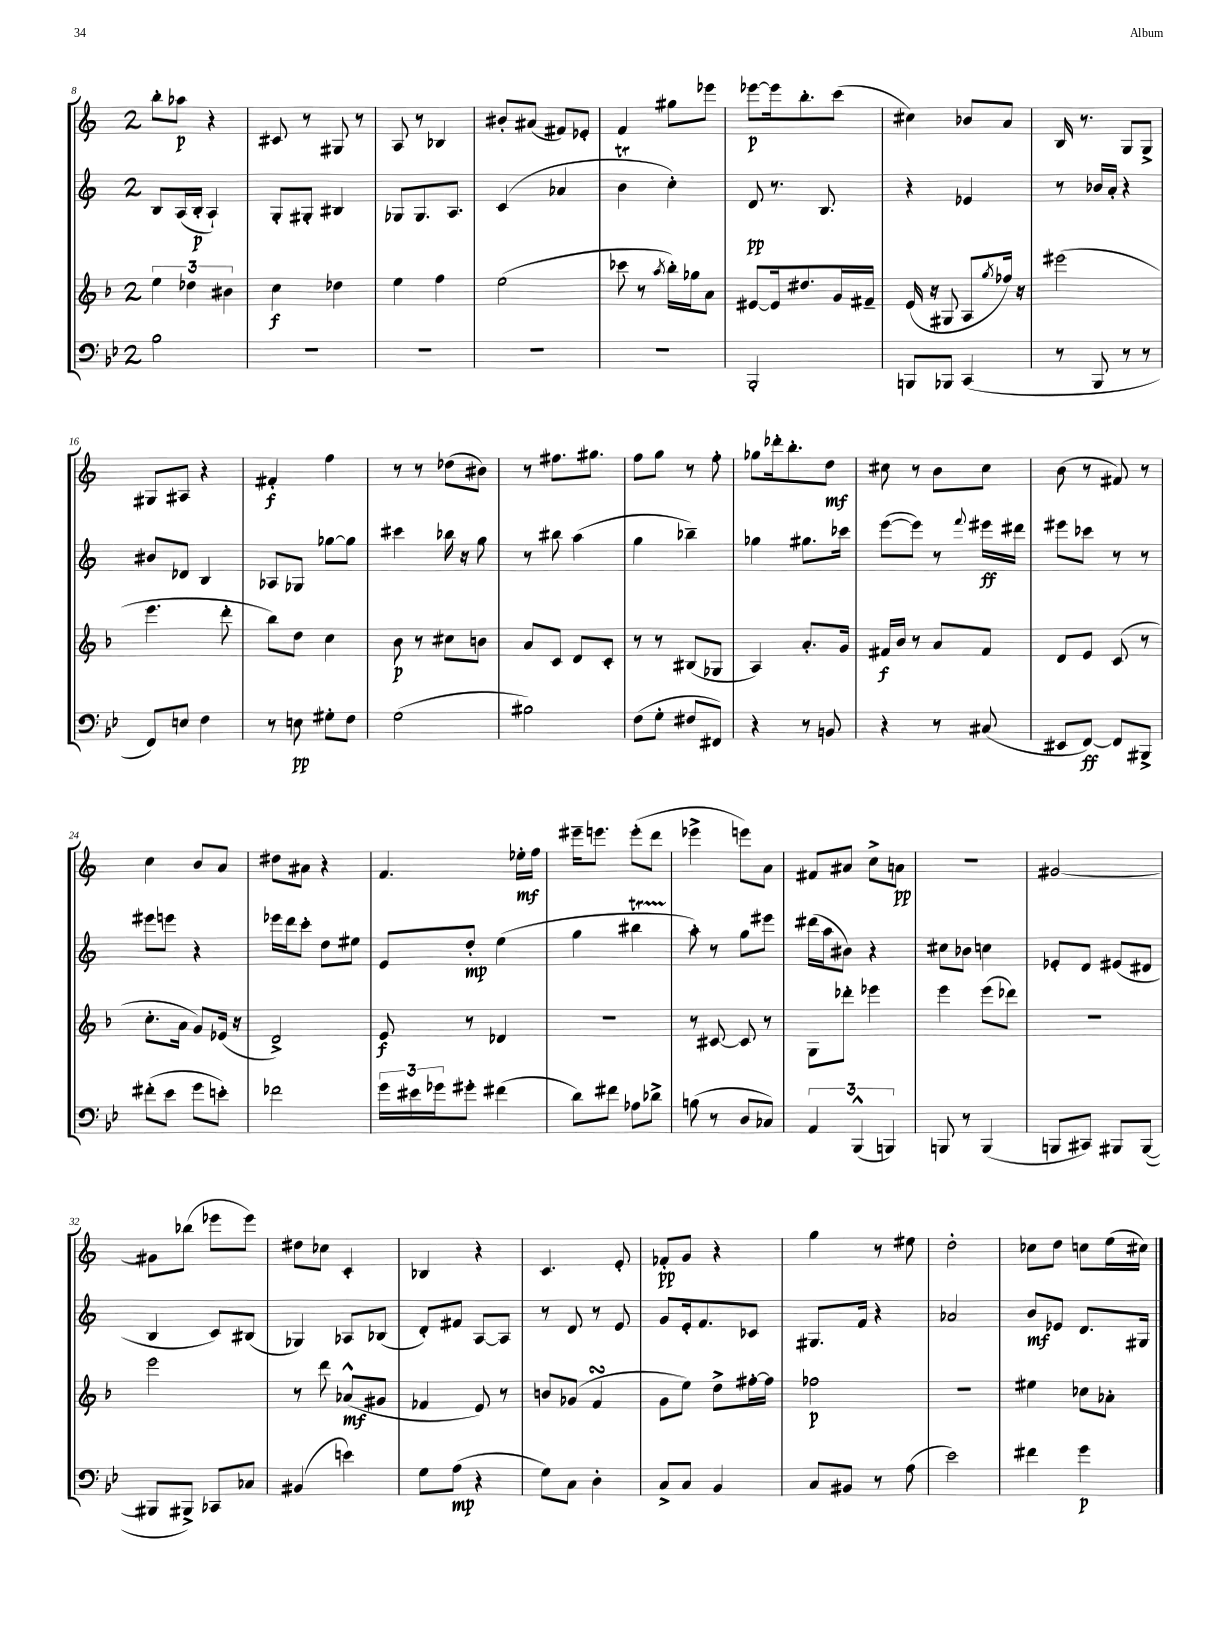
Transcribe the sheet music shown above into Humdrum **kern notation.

**kern	**kern	**kern	**kern
*staff4	*staff3	*staff2	*staff1
*clefF4	*clefG2	*clefG2	*clefG2
*k[b-e-]	*k[b-]	*k[]	*k[]
*M2/4	*M2/4	*M2/4	*M2/4
2B-	6ee	8B	8bb'
.	.	(16A	8aa-
.	6dd-	.	.
.	.	16B'	.
.	.	4A`)	4r
.	6b#	.	.
=	=	=	=
2r	4cc	8G'	8c#
.	.	8G#'	8r
.	4dd-	4B#	8G#
.	.	.	8r
=	=	=	=
2r	4ee	8G-	8A
.	.	8.G-	8r
.	4ff	.	4B-
.	.	8.A	.
=	=	=	=
2r	(2ee	(4c	8b#'
.	.	.	(8a#
.	.	4a-	8f#)
.	.	.	8e-'
=	=	=	=
2r	8ccc-	4b	4f
.	8r	.	.
.	8qaa	.	.
.	16bb-')	4cc')	8gg#
.	16gg-	.	.
.	8a	.	8eee-
=	=	=	=
2BBB-'	[8e#	8d	[8eee-
.	16e#]	8.r	16eee-]
.	8.dd#	.	8.bb'
.	.	8.B	.
.	16g	.	(8ccc
.	16f#~	.	.
=	=	=	=
8BBB	(16e	4r	4cc#)
.	16r	.	.
8BBB-	8G#	.	.
(4CC	8A	4e-	8b-
.	8qgg	.	.
.	16ff-)	.	8a
.	16r	.	.
=	=	=	=
8r	(2eee#	8r	16B
.	.	.	8.r
8BBB-	.	16b-	.
.	.	16a'	.
8r	.	4r	8G
8r	.	.	8G^
=	=	=	=
8FF)	4.eee	8b#	8G#
8E	.	8d-	8A#
4F	.	4B	4r
.	8ddd'	.	.
=	=	=	=
8r	8bb-)	8A-	4f#'
8E	8dd	8G-	.
8G#'	4cc	[8gg-	4ff
8F	.	8gg-]	.
=	=	=	=
(2G	8b-	4ccc#	8r
.	8r	.	8r
.	8cc#	16bb-	(8dd-
.	.	16r	.
.	8b	8gg	8b#)
=	=	=	=
2B#)	8a	8r	8r
.	8c	8bb#	8.ff#
.	8d	(4aa	.
.	.	.	8.gg#
.	8c'	.	.
=	=	=	=
(8F	8r	4gg	8ff
8G'	8r	.	8gg
8F#	(8B#	4bb-~)	8r
8FF#)	8G-	.	8ff'
=	=	=	=
4r	4A)	4gg-	8gg-
.	.	.	16ddd-'
.	.	.	8.bb'
8r	8.a'	8.gg#	.
8BB	.	.	8dd
.	16g	16ccc-	.
=	=	=	=
4r	16f#	([8eee	8cc#
.	16b-	.	.
.	8r	8eee])	8r
8r	8a	8r	8b
.	.	8qqfff	.
(8C#	8f#	16eee#	8cc#
.	.	16ddd#	.
=	=	=	=
8EE#	8d	8eee#	(8b
[8FF)	8e	8ccc-	8r
8FF]	(8c	8r	8f#)
8BBB#^	8r	8r	8r
=	=	=	=
(8f#'	8.cc'	8eee#	4cc
8e-	.	8eee	.
.	16a	.	.
8g	8g)	4r	8b
8e')	(16e-	.	8a
.	16r	.	.
=	=	=	=
2f-	2d^)	16eee-	8dd#
.	.	16ddd	.
.	.	8ccc'	8a#
.	.	8dd	4r
.	.	8ee#	.
=	=	=	=
24g	8e	8e	4.f
24e#	.	.	.
24g-	.	.	.
8g#'	8r	8dd'	.
(4f#	4d-	(4ee	.
.	.	.	16ee-'
.	.	.	16ff
=	=	=	=
8d)	2r	4gg	16eee#~
.	.	.	8.eee
8f#	.	.	.
8A-	.	4bb#	(8eee'
8d-^	.	.	8ddd
=	=	=	=
(8B	8r	8aa')	4eee-^
8r	[8c#	8r	.
8D	8c#]	8gg	8eee)
8C-)	8r	8eee#	8a
=	=	=	=
6AA	8G	(16ddd#	8f#
.	.	16aa	.
.	8ddd-'	8b#)	8a#
(6BBB-^^	.	.	.
.	4eee-	4r	8cc^
6BBB)	.	.	.
.	.	.	8a
=	=	=	=
8BBB	4eee	8cc#	2r
8r	.	8b-	.
(4BBB	(8eee	4cc	.
.	8ddd-)	.	.
=	=	=	=
8BBB	2r	8e-'	[2g#
8CC#)	.	8d	.
8BBB#	.	(8e#	.
([8BBB#	.	8d#	.
=	=	=	=
8BBB#]	2eee	4B	8g#]
8BBB#^)	.	.	(8bb-
8CC-	.	8c)	8eee-
8C-	.	(8B#	8eee-)
=	=	=	=
(4BB#	8r	4G-)	8dd#
.	8ddd	.	8cc-
4e)	(8a-^^	8A-	4c'
.	8g#	(8B-	.
=	=	=	=
8G	4f-	8d')	4B-
(8A	.	8f#	.
4r	8e)	[8A	4r
.	8r	8A]	.
=	=	=	=
8G)	8b	8r	4.c
8C	(8g-	8d	.
4D'	4f	8r	.
.	.	8e	8e'
=	=	=	=
8C^	8g	8g	8f-'
8C	8ee)	16e'	8g
.	.	8.f	.
4BB-	8dd^	.	4r
.	[16ff#'	8c-	.
.	16ff#]	.	.
=	=	=	=
8C	2ff-	8.G#	4gg
8BB#	.	.	.
.	.	16f	.
8r	.	4r	8r
(8A	.	.	8ee#
=	=	=	=
2e-)	2r	2a-	2dd'
=	=	=	=
4f#	4ee#	8b	8cc-
.	.	8e-	8dd
4g	8cc-	8.d	8cc
.	8a-'	.	(16ee
.	.	16G#	16cc#)
==	==	==	==
*-	*-	*-	*-
